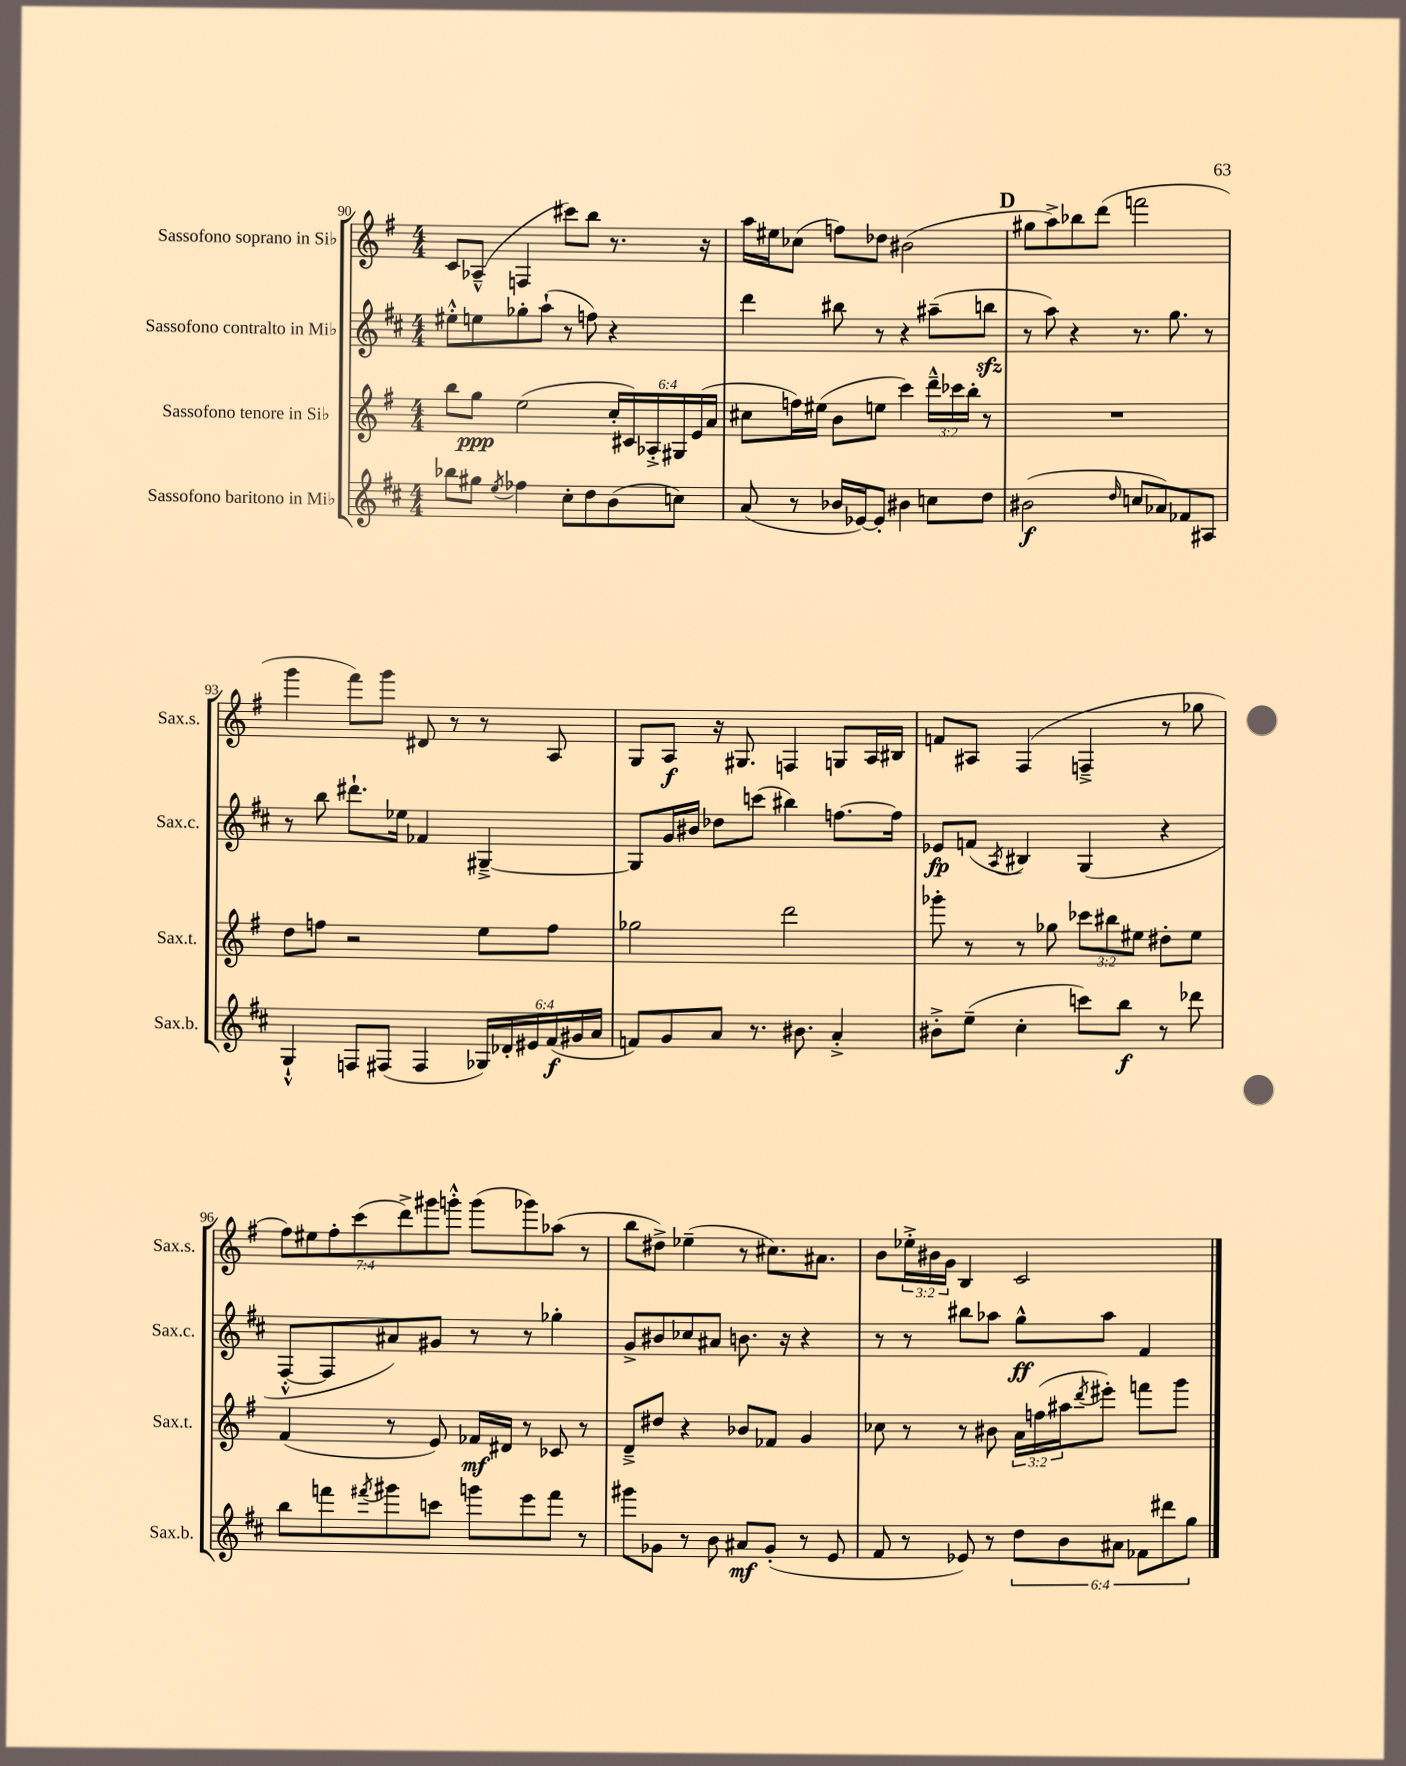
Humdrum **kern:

**kern	**dynam	**kern	**dynam	**kern	**dynam	**kern	**dynam
*part4	*part4	*part3	*part3	*part2	*part2	*part1	*part1
*staff4	*staff4	*staff3	*staff3	*staff2	*staff2	*staff1	*staff1
*I"Sassofono baritono in Mi♭	*	*I"Sassofono tenore in Si♭	*	*I"Sassofono contralto in Mi♭	*	*I"Sassofono soprano in Si♭	*
*I'Sax.b.	*	*I'Sax.t.	*	*I'Sax.c.	*	*I'Sax.s.	*
*clefG2	*	*clefG2	*	*clefG2	*	*clefG2	*
*k[f#c#]	*	*k[f#]	*	*k[f#c#]	*	*k[f#]	*
*M4/4	*	*M4/4	*	*M4/4	*	*M4/4	*
=90	=90	=90	=90	=90	=90	=90	=90
8bb-X\L	.	8bb\L	.	8ee#X'^^\L	.	8c/L	.
8gg#X\J	.	8gg\J	ppp	8een\	.	(8A-X~^^/J	.
8qee/	.	.	.	.	.	.	.
4ff-X\	.	(2ee\	.	8gg-X'\	.	4Fn/	.
.	.	.	.	(8aa`\J	.	.	.
8cc#'\L	.	.	.	8r	.	8ccc#X\L)	.
8dd\	.	.	.	8ffn\)	.	8bb\J	.
(8b\	.	24cc'/LL	.	4r	.	8.r	.
.	.	24c#X/)	.	.	.	.	.
.	.	24A-X'^/	.	.	.	.	.
8ccn\J)	.	24G#X/	.	.	.	.	.
.	.	(24e/	.	.	.	.	.
.	.	.	.	.	.	16r	.
.	.	24a/JJ	.	.	.	.	.
=91	=91	=91	=91	=91	=91	=91	=91
(8a/	.	8cc#X\L	.	4ddd\	.	16aa\LL	.
.	.	.	.	.	.	16ee#X\J	.
8r	.	16ffn\L)	.	.	.	(8cc-X\J	.
.	.	(16ee#X\JJ	.	.	.	.	.
16b-X/LL	.	8b\L	.	8bb#X\	.	8ffn\L)	.
[16e-X/J)	.	.	.	.	.	.	.
8e-'/J]	.	8een\J	.	8r	.	8dd-X\J	.
4b#X\	.	4ccc\)	.	4r	.	(2b#X\	.
8ccn\L	.	24ddd~^^\LL	.	(8aa#X~\L	.	.	.
.	.	24ccc-X\	.	.	.	.	.
.	.	24bb'\JJ	.	.	.	.	.
8dd\J	.	8r	.	8bbnzz\J	.	.	.
!!LO:REH:place=s1:t=D
=92	=92	=92	=92	=92	=92	=92	=92
(2b#X\	f	1r	.	8r	.	8gg#X\L	.
.	.	.	.	8aa\)	.	8aa^\)	.
.	.	.	.	4r	.	8bb-X\	.
.	.	.	.	.	.	(8ddd\J	.
16qqdd/	.	.	.	.	.	.	.
8ccn/L	.	.	.	8.r	.	2fffn\	.
8a-X/)	.	.	.	.	.	.	.
.	.	.	.	8.gg\	.	.	.
8f-X/	.	.	.	.	.	.	.
8A#X/J	.	.	.	8r	.	.	.
!!LO:LB:g=z
=93	=93	=93	=93	=93	=93	=93	=93
4G`^^/	.	8dd\L	.	8r	.	4ggg\	.
.	.	8ffn\J	.	8bb\	.	.	.
8Fn/L	.	2r	.	8.ddd#X`\L	.	8fff#\L)	.
(8F#X/J	.	.	.	.	.	8ggg\J	.
.	.	.	.	16ee-X\Jk	.	.	.
4F#/	.	.	.	4f-X/	.	8d#X/	.
.	.	.	.	.	.	8r	.
24G-X/LL)	.	8ee\L	.	[4G#X~^/	.	8r	.
24d-X'/	.	.	.	.	.	.	.
24e#X/	.	.	.	.	.	.	.
(24f#/	f	8ff\J	.	.	.	8A/	.
24g#X/	.	.	.	.	.	.	.
24a/JJ	.	.	.	.	.	.	.
=94	=94	=94	=94	=94	=94	=94	=94
8fn/L)	.	2gg-X\	.	8G#/L]	.	8G/L	.
8g/	.	.	.	16g/L	.	8A/J	f
.	.	.	.	16b#X/JJ	.	.	.
8a/J	.	.	.	8dd-X\L	.	16r	.
.	.	.	.	.	.	8.G#X/	.
8.r	.	.	.	(8cccn\J	.	.	.
.	.	2ddd\	.	4bb#X\)	.	4Fn/	.
8.b#X\	.	.	.	.	.	.	.
4a'^/	.	.	.	[8.ffn\L	.	8Gn/L	.
.	.	.	.	.	.	16A/L	.
.	.	.	.	16ff\Jk]	.	16B#X/JJ	.
=95	=95	=95	=95	=95	=95	=95	=95
8b#X'^\L	.	8ggg-X'\	.	8e-X/L	fp	8fn/L	.
(8ee~\J	.	8r	.	(8fn/J	.	8A#X/J	.
.	.	.	.	8qA/	.	.	.
4cc#'\	.	8r	.	4B#X/)	.	(4F#/	.
.	.	8gg-X\	.	.	.	.	.
8cccn\L)	.	12ccc-X\L	.	(4G/	.	4Fn~^/	.
.	.	12bb#X\	.	.	.	.	.
8bb\J	f	.	.	.	.	.	.
.	.	12ee#X\J	.	.	.	.	.
8r	.	8dd#X'\L	.	4r	.	8r	.
8ddd-X\	.	8ee#\J	.	.	.	8gg-X\	.
!!LO:LB:g=z
=96	=96	=96	=96	=96	=96	=96	=96
8bb\L	.	(4f#/	.	[8F#'^^/L	.	14ff#\L)	.
.	.	.	.	.	.	14ee#X\	.
8fffn\	.	.	.	8F#/]	.	.	.
.	.	.	.	.	.	14ff#'\	.
.	.	.	.	.	.	(14ccc\	.
8qfff#X/	.	.	.	.	.	.	.
8ggg#X\	.	8r	.	8a#X/)	.	.	.
.	.	.	.	.	.	14ddd^\)	.
.	.	.	.	.	.	14ggg#X\	.
8cccn\J	.	8e/)	.	8g#X/J	.	.	.
.	.	.	.	.	.	14gggn'^^\J	.
8gggn\L	.	16f-X/LL	mf	8r	.	(8ggg\L	.
.	.	16d#X/JJ	.	.	.	.	.
8eee\	.	8r	.	8r	.	8ggg-X\)	.
8fff#\J	.	8c-X/	.	4gg-X'\	.	(8aa-X\J	.
8r	.	8r	.	.	.	8r	.
=97	=97	=97	=97	=97	=97	=97	=97
8ggg#X\L	.	8d~^/L	.	8g^/L	.	8bb\L	.
8g-X\J	.	8dd#X/J	.	8b#X/	.	8dd#X^\J)	.
8r	.	4r	.	8cc-X/	.	(4ee-X~\	.
8b\	.	.	.	8a#X/J	.	.	.
8a#X/L	mf	8b-X/L	.	8.bn\	.	8r	.
(8g-'/J	.	8f-X/J	.	.	.	8.cc#X\L)	.
.	.	.	.	16r	.	.	.
8r	.	4g/	.	4r	.	.	.
.	.	.	.	.	.	8.a#X\J	.
8e/	.	.	.	.	.	.	.
=98	=98	=98	=98	=98	=98	=98	=98
8f#/	.	8cc-X\	.	8r	.	8b\L	.
8r	.	8r	.	8r	.	24ee-X'^\L	.
.	.	.	.	.	.	24b#X\	.
.	.	.	.	.	.	24g\JJ	.
8e-X/)	.	8r	.	8bb#X\L	.	4B/	.
8r	.	8b#X\	.	8aa-X\J	.	.	.
12dd\L	.	24a\LL	.	8gg^^\L	ff	2c/	.
.	.	(24ffn\	.	.	.	.	.
12b\	.	24aa#X\J	.	.	.	.	.
.	.	8qddd/	.	.	.	.	.
.	.	8eee#X'\J)	.	8aa-\J	.	.	.
12a#X\J	.	.	.	.	.	.	.
12f-X\L	.	8fffn\L	.	4f#/	.	.	.
12ddd#X\	.	.	.	.	.	.	.
.	.	8ggg\J	.	.	.	.	.
12gg\J	.	.	.	.	.	.	.
==	==	==	==	==	==	==	==
*-	*-	*-	*-	*-	*-	*-	*-
